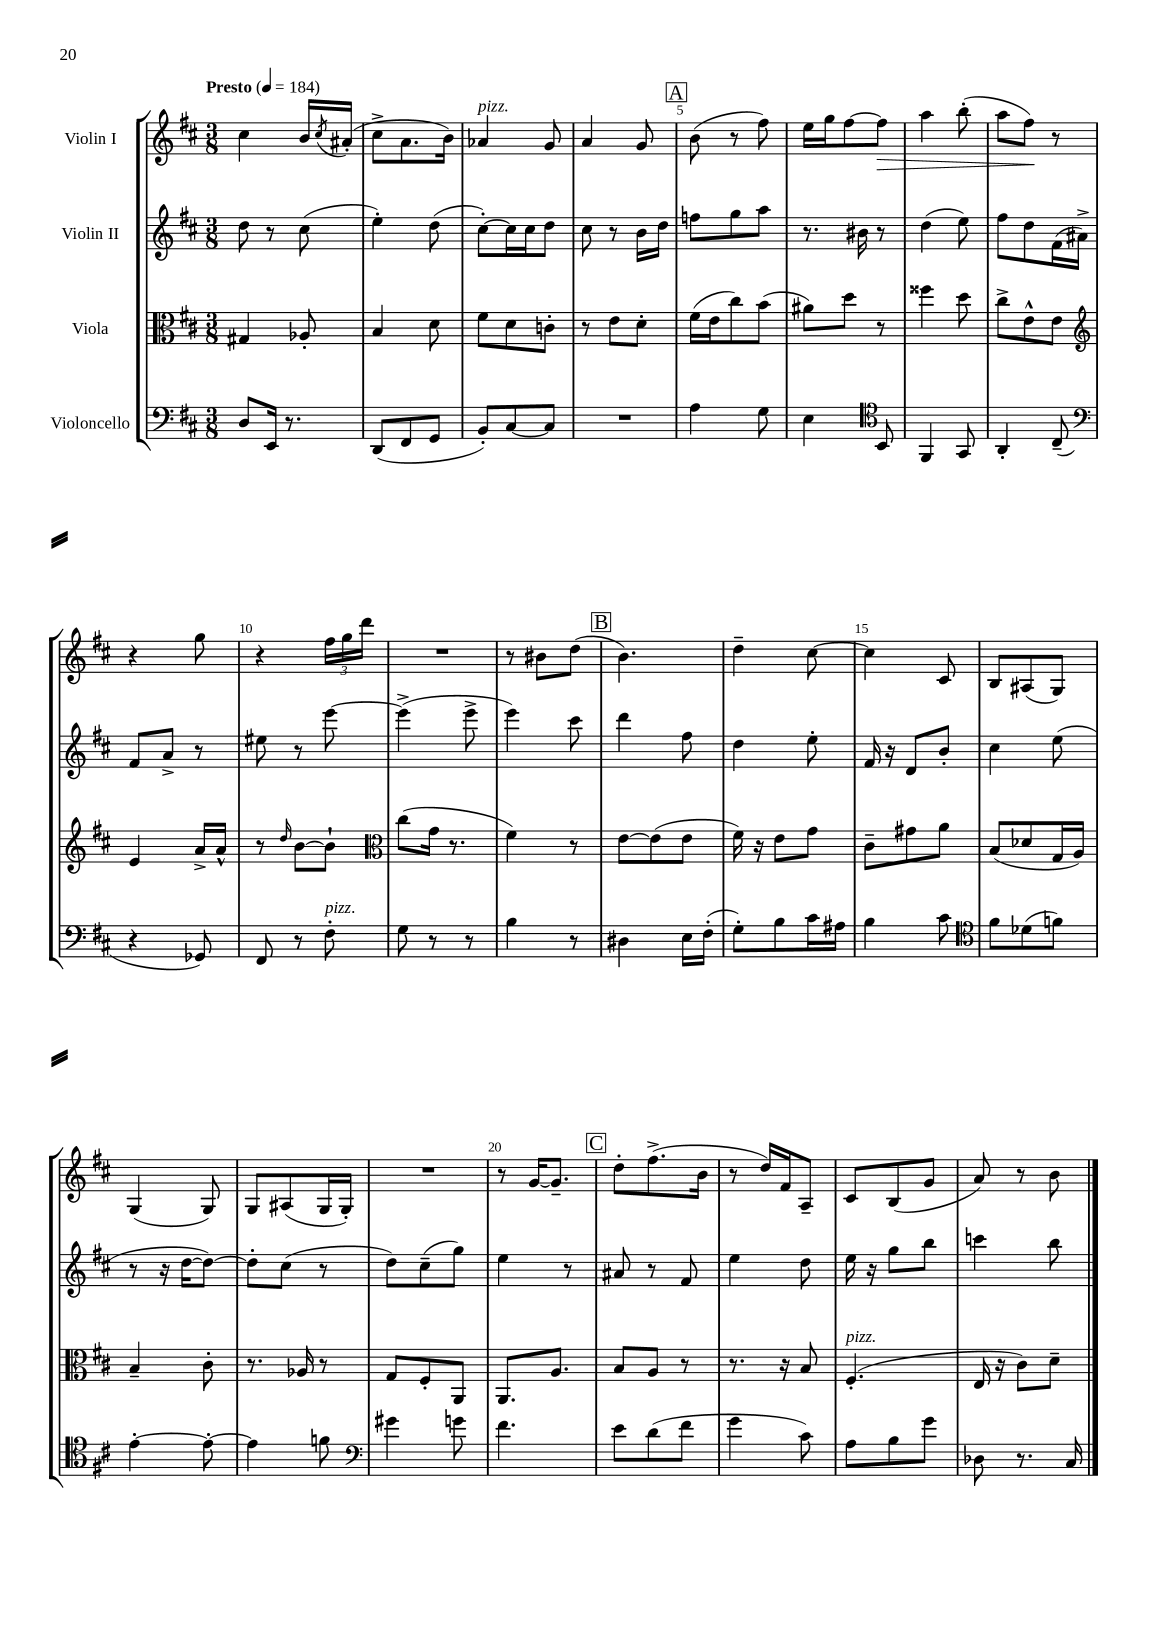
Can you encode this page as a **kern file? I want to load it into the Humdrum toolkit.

**kern	**kern	**kern	**kern
*staff4	*staff3	*staff2	*staff1
*clefF4	*clefC3	*clefG2	*clefG2
*k[f#c#]	*k[f#c#]	*k[f#c#]	*k[f#c#]
*M3/8	*M3/8	*M3/8	*M3/8
*MM184	*MM184	*MM184	*MM184
8D	4G#	8dd	4cc#
16EE	.	8r	.
8.r	.	.	.
.	8A-'	(8cc#	16b
.	.	.	8qcc#
.	.	.	(16a#'
=	=	=	=
(8DD	4B	4ee')	8cc#^
8FF#	.	.	8.a
8GG	8d	(8dd	.
.	.	.	16b)
=	=	=	=
8BB')	8f#	[8cc#')	4a-
[8C#	8d	16cc#]	.
.	.	16cc#	.
8C#]	8c'	8dd	8g
=	=	=	=
4.r	8r	8cc#	4a
.	8e	8r	.
.	8d'	16b	8g
.	.	16dd	.
=	=	=	=
4A	(16f#	8ff	(8b
.	16e	.	.
.	8cc#)	8gg	8r
8G	(8b	8aa	8ff#)
=	=	=	=
4E	8a#)	8.r	16ee
.	.	.	16gg
.	8dd	.	[8ff#
.	.	16b#	.
*clefC4	*	*	*
8BB	8r	8r	8ff#]
=	=	=	=
4FF#	4ff##	(4dd	4aa
8GG	8dd	8ee)	(8bb'
=	=	=	=
4AA'	8cc#^	8ff#	8aa
.	8e^^	8dd	8ff#)
(8C#~	8e	(16f#	8r
.	.	16a#^)	.
=	=	=	=
*clefF4	*clefG2	*	*
4r	4e	8f#	4r
.	.	8a^	.
8GG-)	16a^	8r	8gg
.	16a^^	.	.
=	=	=	=
8FF#	8r	8ee#	4r
.	16qqdd	.	.
8r	[8b	8r	.
8F#'	8b`]	[8eee	24ff#
.	.	.	24gg
.	.	.	24ddd
=	=	=	=
*	*clefC3	*	*
8G	(8cc#	(4eee^]	4.r
8r	16g	.	.
.	8.r	.	.
8r	.	8eee^	.
=	=	=	=
4B	4f#)	4eee)	8r
.	.	.	8b#
8r	8r	8ccc#	(8dd
=	=	=	=
4D#	[8e	4ddd	4.b)
.	(8e]	.	.
16E	8e	8ff#	.
(16F#'	.	.	.
=	=	=	=
8G')	16f#)	4dd	4dd~
.	16r	.	.
8B	8e	.	.
16c#	8g	8ee'	[8cc#
16A#	.	.	.
=	=	=	=
4B	8c#~	16f#	4cc#]
.	.	16r	.
.	8g#	8d	.
8c#	8a	8b'	8c#
=	=	=	=
*clefC4	*	*	*
8f#	(8B	4cc#	8B
(8d-	8d-	.	(8A#
8f)	16G	(8ee	8G)
.	16A)	.	.
=	=	=	=
[4e'	4B~	8r	(4G
.	.	16r	.
.	.	[16dd	.
8e'_	8c#'	8dd_)	8G)
=	=	=	=
4e]	8.r	8dd']	8G
.	.	(8cc#	(8A#
.	16A-	.	.
8f	8r	8r	16G
.	.	.	16G')
=	=	=	=
*clefF4	*	*	*
4g#	8G	8dd)	4.r
.	8F#'	(8cc#~	.
8g	8AA	8gg)	.
=	=	=	=
4.f#	8.AA	4ee	8r
.	.	.	[16g
.	8.A	.	8.g~]
.	.	8r	.
=	=	=	=
8e	8B	8a#	8dd'
(8d	8A	8r	(8.ff#^
8f#	8r	8f#	.
.	.	.	16b
=	=	=	=
4g	8.r	4ee	8r
.	.	.	16dd)
.	16r	.	16f#
8c#)	8B	8dd	8A~
=	=	=	=
8A	(4.F#'	16ee	8c#
.	.	16r	.
8B	.	8gg	(8B
8g	.	8bb	8g
=	=	=	=
8D-	16E	4ccc	8a)
.	16r	.	.
8.r	8c#)	.	8r
.	8d~	8bb	8b
16C#	.	.	.
==	==	==	==
*-	*-	*-	*-
